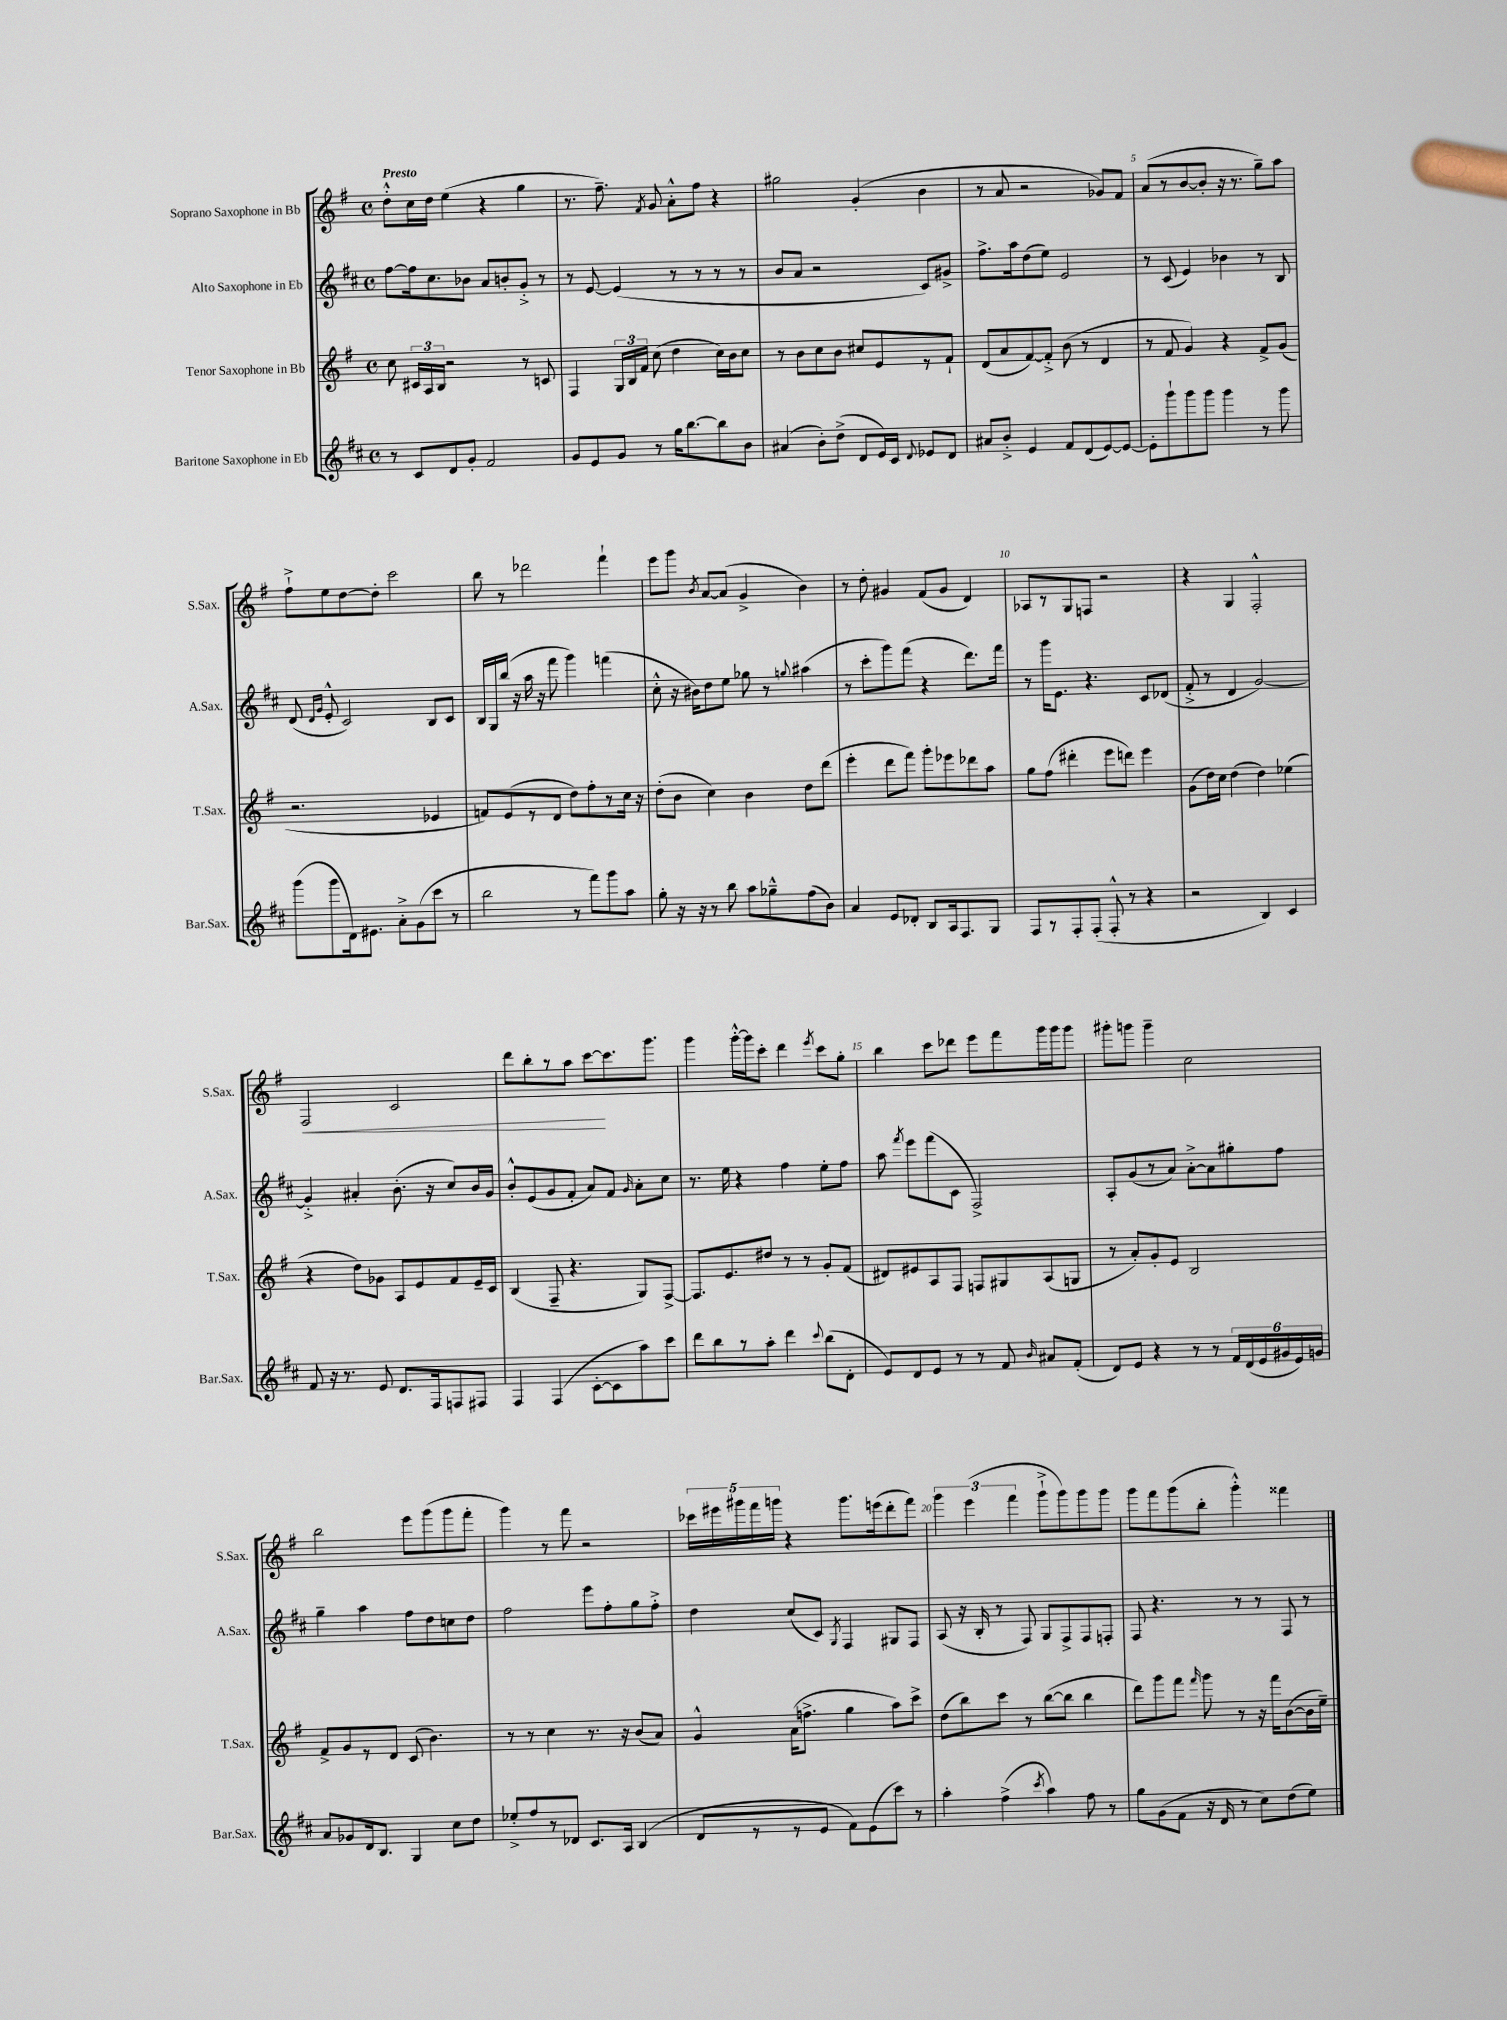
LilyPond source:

<<
\new StaffGroup <<
\new Staff = "s0" \with { instrumentName = "Soprano Saxophone in Bb" shortInstrumentName = "S.Sax." } {
    \clef treble \key g \major \defaultTimeSignature \time 4/4 \tempo "Presto"
    \autoBeamOff d''8[-.-^ c''16 d''16] e''4( r4 g''4 |
    r8. fis''8.--) \acciaccatura { fis'8 } g'8 a'8[-.-^ fis''8] r4 |
    gis''2 g'4-.( b'4 |
    r8 a'8 r2 ges'8[) fis'8] |
    a'8[( r8 b'8~ b'8]-. r16 r8. g''8[--) a''8] |
    fis''8[-!-> e''8 d''8~ d''8]-. c'''2 |
    b''8 r8 des'''2 fis'''4-! |
    e'''8[ g'''8] \acciaccatura { b'8 } a'8[~ a'8]( g'4-> b'4) |
    r8 d''8-. gis'4 fis'8[( gis'8] d'4) |
    aes8[ r8 g8 f8] r2 |
    r4 g4 fis2-.-^ |
    fis2\< c'2 |
    d'''8[ b''8-. r8 a''8] c'''8[~\! c'''8. g'''8.] |
    g'''4 g'''16[~-.-^ g'''16 c'''8]-. d'''4 \acciaccatura { e'''8 } c'''8[ g''8]-. |
    b''4 c'''8[ des'''8] e'''8[ fis'''8 g'''16 g'''16 g'''8] |
    gis'''8[-. g'''8] g'''4-- c''2 |
    b''2 e'''8[ g'''8( g'''8 fis'''8]-. |
    g'''4) r8 fis'''8 r2 |
    \tuplet 5/4 { ces'''16[ eis'''16 gis'''16 fis'''16 g'''16] } r4 g'''8.[ e'''16( d'''8-. fis'''8]) |
    \tuplet 3/2 { g'''4 e'''4( fis'''4 } g'''8[-!-> g'''8) g'''8 g'''8] |
    g'''8[ fis'''8 g'''8( b''8]-. g'''4-.-^) fisis'''4 \bar "|." |
}
\new Staff = "s1" \with { instrumentName = "Alto Saxophone in Eb" shortInstrumentName = "A.Sax." } {
    \clef treble \key d \major \defaultTimeSignature \time 4/4
    \autoBeamOff fis''8[~ fis''16 cis''8. bes'8] a'8[ b'8-. g'8]-.-> r8 |
    r8 e'8~ e'4( r8 r8 r8 r8 |
    b'8[ a'8] r2 cis'8[) gis'8]-> |
    fis''8.[-> a''16 d''8( e''8]) e'2 |
    r8 cis'8( e'4) bes'4 r8 b8 |
    d'8( \grace { d'16[ g'16] } e'8-.-^ cis'2) b8[ cis'8] |
    b16[ g16 b''16]( r16 a''16 r16 fis'''8 g'''4) f'''4( |
    cis''8-.-^ r16 bis'16[) d''8 e''8] ges''8 r8 \appoggiatura { g''8 } ais''4( |
    r8 cis'''8[-. g'''8) fis'''8]( r4 d'''8.[) fis'''16] |
    r8 g'''16[ e'8.] r4. cis'8[ des'8]( |
    fis'8-.-> r8 d'4 g'2~) |
    g'4-.-> ais'4-. b'8.-.( r16 cis''8[) b'16 g'16] |
    b'8[-.-^ e'8( g'8 fis'8]-. a'8[) fis'8] \grace { g'16 } a'8[-. cis''8] |
    r8. e''16 r4 fis''4 e''8[-. fis''8] |
    a''8 \acciaccatura { fis'''8 } e'''8[ fis'''8( cis'8] fis2->) |
    a8[-. g'8( r8 a'8]) a'8[~-.-> a'8 gis''8-. fis''8] |
    g''4-- a''4 fis''8[ d''8 c''8 d''8] |
    fis''2 e'''8[ fis''8-. g''8 fis''8]-.-> |
    d''4 cis''8[( cis'8]) \acciaccatura { g8 } fis4 gis8[ fis8] |
    a8( r16 b16-. r8 fis8) g8[ fis8-> fis8 f8]-. |
    fis8 r4. r8 r8 fis8 r8 \bar "|." |
}
\new Staff = "s2" \with { instrumentName = "Tenor Saxophone in Bb" shortInstrumentName = "T.Sax." } {
    \clef treble \key g \major \defaultTimeSignature \time 4/4
    \autoBeamOff c''8 \tuplet 3/2 { cis'16[ a16 b16] } r2 r8 c'8 |
    fis4 \tuplet 3/2 { g16[ b16 fis'16] } c''8( d''4 c''16[) b'16 c''8] |
    r8 b'8[ c''8 b'8] cis''8[ e'8 r8 fis'8]-! |
    d'8[( a'8 fis'8~) fis'8]-.-> b'8( r8 d'4 |
    r8 fis'8 g'4) r4 fis'8[-> g'8]( |
    r2. ees'4 |
    f'8[) e'8( r8 d'8] d''8[) fis''8-. r8 c''16] r16 |
    d''8[-.( b'8] c''4) b'4 d''8[ d'''8]( |
    e'''4-. d'''8[ fis'''8]) g'''8[-. ees'''8 des'''8 a''8] |
    g''8[ fis''8]( dis'''4-. e'''8[ d'''8]) e'''4 |
    g'8[( d''16) c''16] d''4( d''4) ees''4( |
    r4 d''8[) ges'8] a8[ e'8 fis'8 e'16-- c'16] |
    b4( fis8-- r4. g8[) fis8]~-> |
    fis8.[ e'8. dis''8] r8 r8 g'8[-. fis'8]( |
    dis'8[) eis'8 a8 fis8] f8[ gis8 a8( g8] |
    r8 a'8[-.) g'8-. e'8] b2 |
    fis'8[-> g'8 r8 d'8] c'8( b'4.) |
    r8 r8 c''4 r8. r16 b'8[( a'8]) |
    g'4-^ a'16[( f''8.]-> g''4 a''8[) c'''8]-> |
    d''8[( b''8) c'''8] r8 b''8[~( b''8] b''4 |
    d'''8[) g'''8 fis'''8] \grace { fis'''16 } g'''8 r8 r16 fis'''16[ b'8~( b'16 e''16]--) \bar "|." |
}
\new Staff = "s3" \with { instrumentName = "Baritone Saxophone in Eb" shortInstrumentName = "Bar.Sax." } {
    \clef treble \key d \major \defaultTimeSignature \time 4/4
    \autoBeamOff r8 cis'8[ d'8 g'8]-. fis'2 |
    g'8[ e'8 g'8] r8 g''16[ b''8.~ b''8 b'8] |
    ais'4( b'8[-.) d''8]->( d'8[ e'16) cis'16] \appoggiatura { d'8 } ees'8[ d'8] |
    ais'8[ b'8]-.-> e'4 fis'8[ d'8( e'8~) e'8]~ |
    e'8[-. g'''8-! g'''8 g'''8] g'''4 r8 g'''8 |
    g'''8[( g'''8 d'16) eis'8.] a'8[-.-> g'8( cis'''8] r8 |
    b''2 r8 fis'''8[) g'''8 a''8] |
    g''8-. r16 r16 r8 b''8 a''8[ ges''8---^ fis''8( b'8]) |
    a'4 e'8[ des'8]-. b8[ a16 fis8. g8] |
    fis8[ r8 fis8-. fis8]-.( fis8-.-^ r8 r4 |
    r2 b4) cis'4 |
    fis'8 r16 r8. e'8 d'8.[ fis16 f8 fis8] |
    fis4 fis4( cis'8[~-. cis'8 a''8) cis'''8] |
    d'''8[ b''8 r8 a''8]-. d'''4 \appoggiatura { cis'''8 } b''8[( d'8]-. |
    e'8[) d'8 e'8] r8 r8 fis'8 \grace { b'16 } ais'8[ fis'8]-.( |
    d'8[) e'8] r4 r8 r8 \tuplet 6/4 { fis'16[ d'16( e'16 gis'16 e'16) g'16] } |
    a'8[ ges'8 d'16 b8.] g4 cis''8[ d''8] |
    ees''8[-.-> fis''8 r8 des'8] cis'8.[ a16] b4( |
    d'8[ r8 r8 e'8] fis'8[) e'8( cis'''8]) r8 |
    a''4-. fis''4->( \acciaccatura { cis'''8 } a''4) fis''8 r8 |
    g''8[ g'8( fis'8] r16 d'16 r8 cis''8[) d''8( e''8]) \bar "|." |
}
>>
>>
\layout { \context { \Score \override BarNumber.break-visibility = ##(#f #t #t) barNumberVisibility = #(every-nth-bar-number-visible 5) } }
